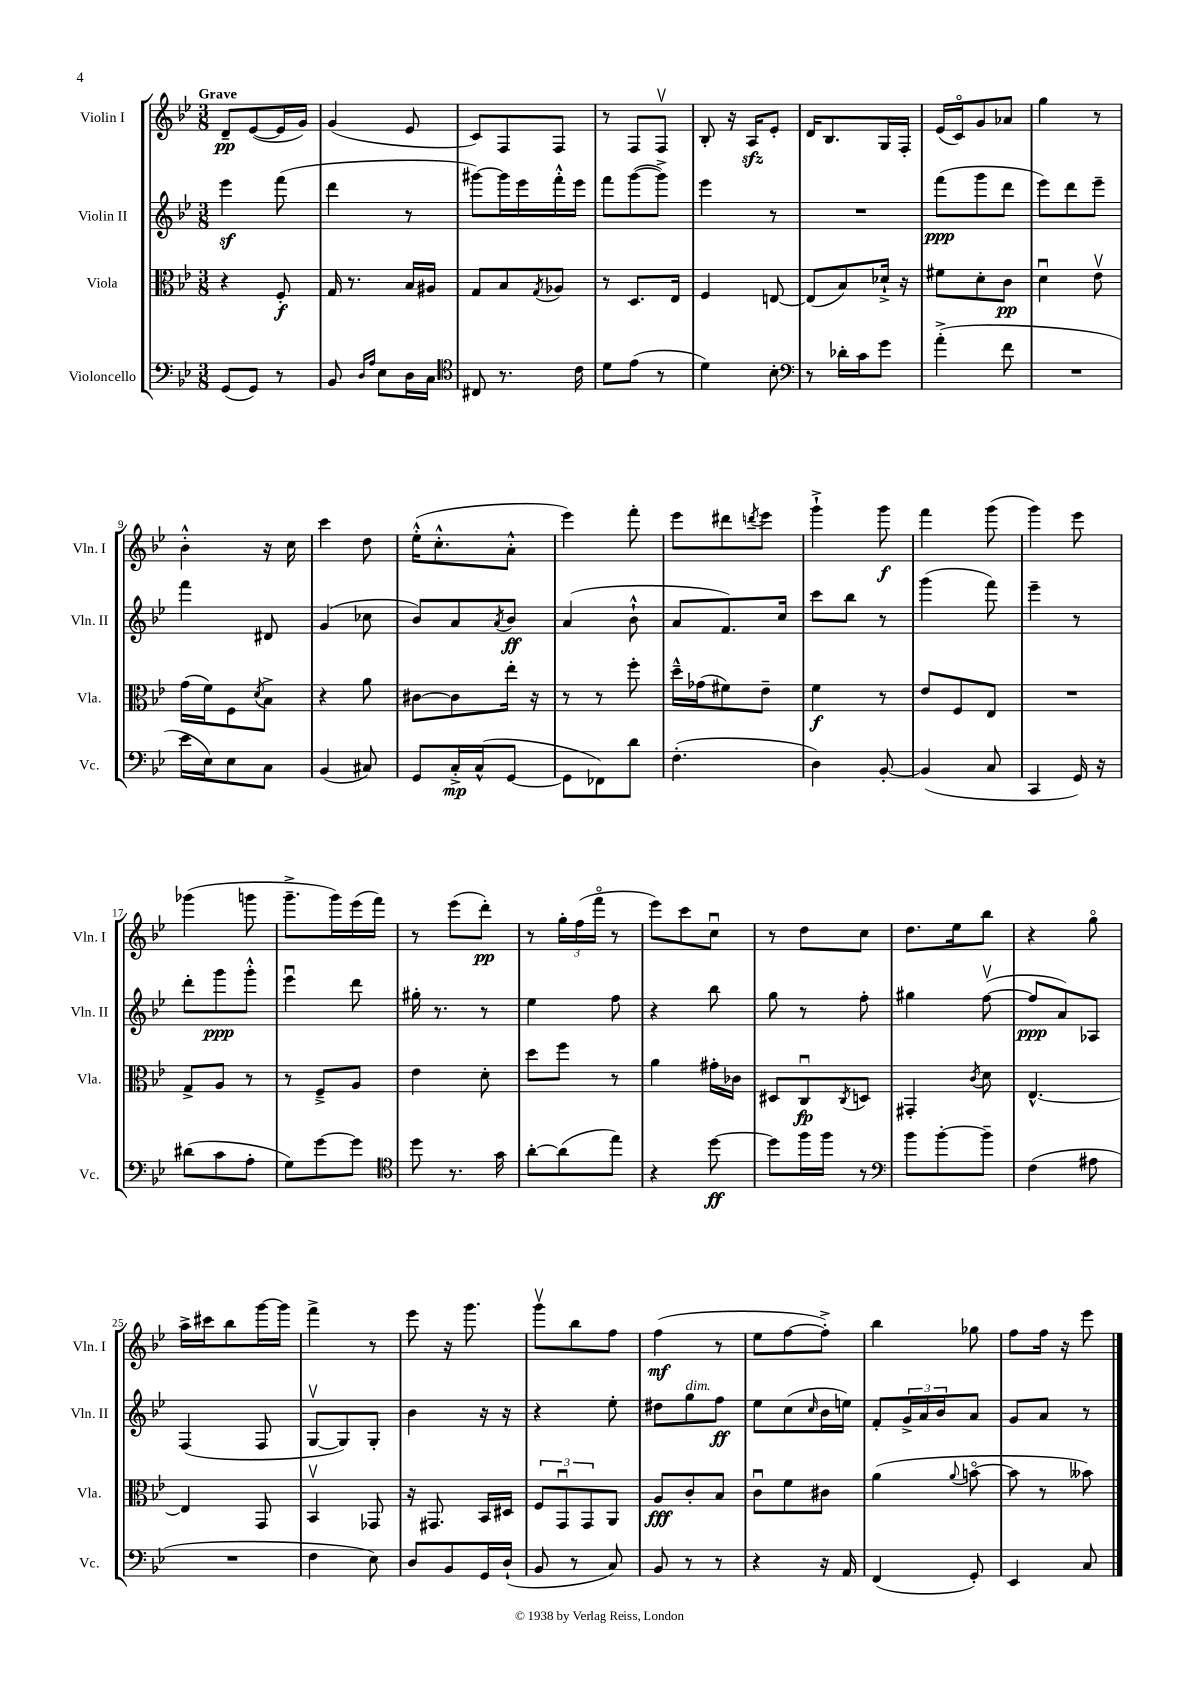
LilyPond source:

<<
\new StaffGroup <<
\new Staff = "s0" \with { instrumentName = "Violin I" shortInstrumentName = "Vln. I" } {
    \clef treble \key bes \major \numericTimeSignature \time 3/8 \tempo "Grave"
    d'8--\pp ees'8~( ees'16 g'16) |
    g'4( ees'8 |
    c'8) f8 f8 |
    r8 f8 f8\upbow |
    bes8-. r16 a16\sfz ees'8-. |
    d'16 bes8. g16 f16-. |
    ees'16( c'16\flageolet) g'8 aes'8 |
    g''4 r8 |
    bes'4-.-^ r16 c''16 |
    c'''4 d''8 |
    ees''16-.-^( c''8.-.-^ a'8-.-^ |
    ees'''4) f'''8-. |
    ees'''8 dis'''8 \acciaccatura { d'''8 } ees'''8 |
    g'''4-!-> g'''8\f |
    f'''4 g'''8( |
    g'''4) ees'''8 |
    ges'''4( g'''8 |
    g'''8.---> g'''16) ees'''16( f'''16) |
    r8 ees'''8( d'''8-.\pp) |
    r8 \tuplet 3/2 { g''16-. f''16( f'''16\flageolet } r8 |
    ees'''8) c'''8 c''8\downbow |
    r8 d''8 c''8 |
    d''8. ees''16 bes''8 |
    r4 g''8\flageolet |
    a''16-> cis'''16 bes''8 g'''16~ g'''16 |
    f'''4-> r8 |
    ees'''8 r16 g'''8. |
    g'''8\upbow bes''8 f''8 |
    f''4\mf( r8 |
    ees''8 f''8~ f''8-.->) |
    bes''4 ges''8 |
    f''8 f''16 r16 ees'''8 \bar "|." |
}
\new Staff = "s1" \with { instrumentName = "Violin II" shortInstrumentName = "Vln. II" } {
    \clef treble \key bes \major \numericTimeSignature \time 3/8
    ees'''4\sf f'''8( |
    d'''4 r8 |
    gis'''8~) gis'''16 ees'''16 f'''16-.-^ ees'''16 |
    f'''8 g'''8~( g'''8->) |
    ees'''4 r8 |
    R4. |
    f'''8\ppp( g'''8 d'''8 |
    ees'''8) d'''8 ees'''8-- |
    f'''4 dis'8 |
    g'4( ces''8 |
    bes'8) a'8 \acciaccatura { a'8 } bes'8\ff |
    a'4( bes'8-!-^ |
    a'8 f'8.) c''16 |
    c'''8 bes''8 r8 |
    g'''4( f'''8) |
    ees'''4-- r8 |
    d'''8-. g'''8\ppp g'''8-.-^ |
    ees'''4\downbow d'''8 |
    gis''16-. r8. r8 |
    ees''4 f''8 |
    r4 bes''8 |
    g''8 r8 f''8-. |
    gis''4 f''8~\upbow( |
    f''8\ppp a'8) aes8 |
    f4( f8 |
    g8~\upbow g8) g8-. |
    bes'4 r16 r16 |
    r4 ees''8-. |
    dis''8 g''8^\markup { \italic "dim." } f''8\ff |
    ees''8 c''8( \grace { c''16 } bes'16 e''16) |
    f'8-. \tuplet 3/2 { g'16-> a'16 bes'16 } a'8 |
    g'8 a'8 r8 \bar "|." |
}
\new Staff = "s2" \with { instrumentName = "Viola" shortInstrumentName = "Vla." } {
    \clef alto \key bes \major \numericTimeSignature \time 3/8
    r4 f8-.\f |
    g16 r8. bes16 ais16 |
    g8 bes8 \acciaccatura { g8 } aes8 |
    r8 d8. ees16 |
    f4 e8~ |
    e8( bes8) des'16-!-> r16 |
    fis'8 d'8-. c'8\pp |
    d'4\downbow ees'8\upbow |
    g'16( f'16) f8 \acciaccatura { d'8 } bes8-> |
    r4 a'8 |
    cis'8~ cis'8 ees''16-. r16 |
    r8 r8 f''8-. |
    d''16---^ ges'16( fis'8) ees'8-- |
    f'4\f r8 |
    ees'8 f8 ees8 |
    R4. |
    g8-> a8 r8 |
    r8 f8---> a8 |
    ees'4 d'8-. |
    d''8 f''8 r8 |
    a'4 gis'16-. ces'16 |
    dis8 c8\downbow\fp \acciaccatura { c8 } d8 |
    gis,4-. \acciaccatura { c'8 } d'8 |
    ees4.~-^ |
    ees4 g,8 |
    bes,4\upbow ges,8 |
    r16 gis,8. bes,16 dis16 |
    \tuplet 3/2 { f8 g,8\downbow g,8 } a,8 |
    a8\fff c'8-. bes8 |
    c'8\downbow f'8 cis'8 |
    a'4( \appoggiatura { a'8 } b'8~\flageolet |
    b'8 r8 beses'8) \bar "|." |
}
\new Staff = "s3" \with { instrumentName = "Violoncello" shortInstrumentName = "Vc." } {
    \clef bass \key bes \major \numericTimeSignature \time 3/8
    g,8( g,8) r8 |
    bes,8 \grace { d16 a16 } ees8 d16 c16 |
    \clef tenor cis8 r8. c'16 |
    d'8 ees'8( r8 |
    d'4) bes8-. |
    \clef bass r8 des'16-. c'16 g'8 |
    a'4-.->( f'8 |
    R4. |
    ees'16 ees16) ees8 c8 |
    bes,4( cis8) |
    g,8 c16-.->\mp c16-^( g,8~ |
    g,8 fes,8) d'8 |
    f4.-.( |
    d4) bes,8~-. |
    bes,4( c8 |
    c,4 g,16) r16 |
    dis'8( c'8 a8-. |
    g8) g'8~ g'8 |
    \clef tenor d''8 r8. g'16 |
    a'8~-. a'8( ees''8) |
    r4 d''8~\ff |
    d''8 f''16 f''16 r8 |
    \clef bass bes'8 bes'8~-. bes'8-- |
    f4( ais8 |
    R4. |
    f4 ees8) |
    d8 bes,8 g,16 d16-!( |
    bes,8 r8 c8) |
    bes,8 r8 r8 |
    r4 r16 a,16 |
    f,4( g,8-.) |
    ees,4 c8 \bar "|." |
}
>>
>>
